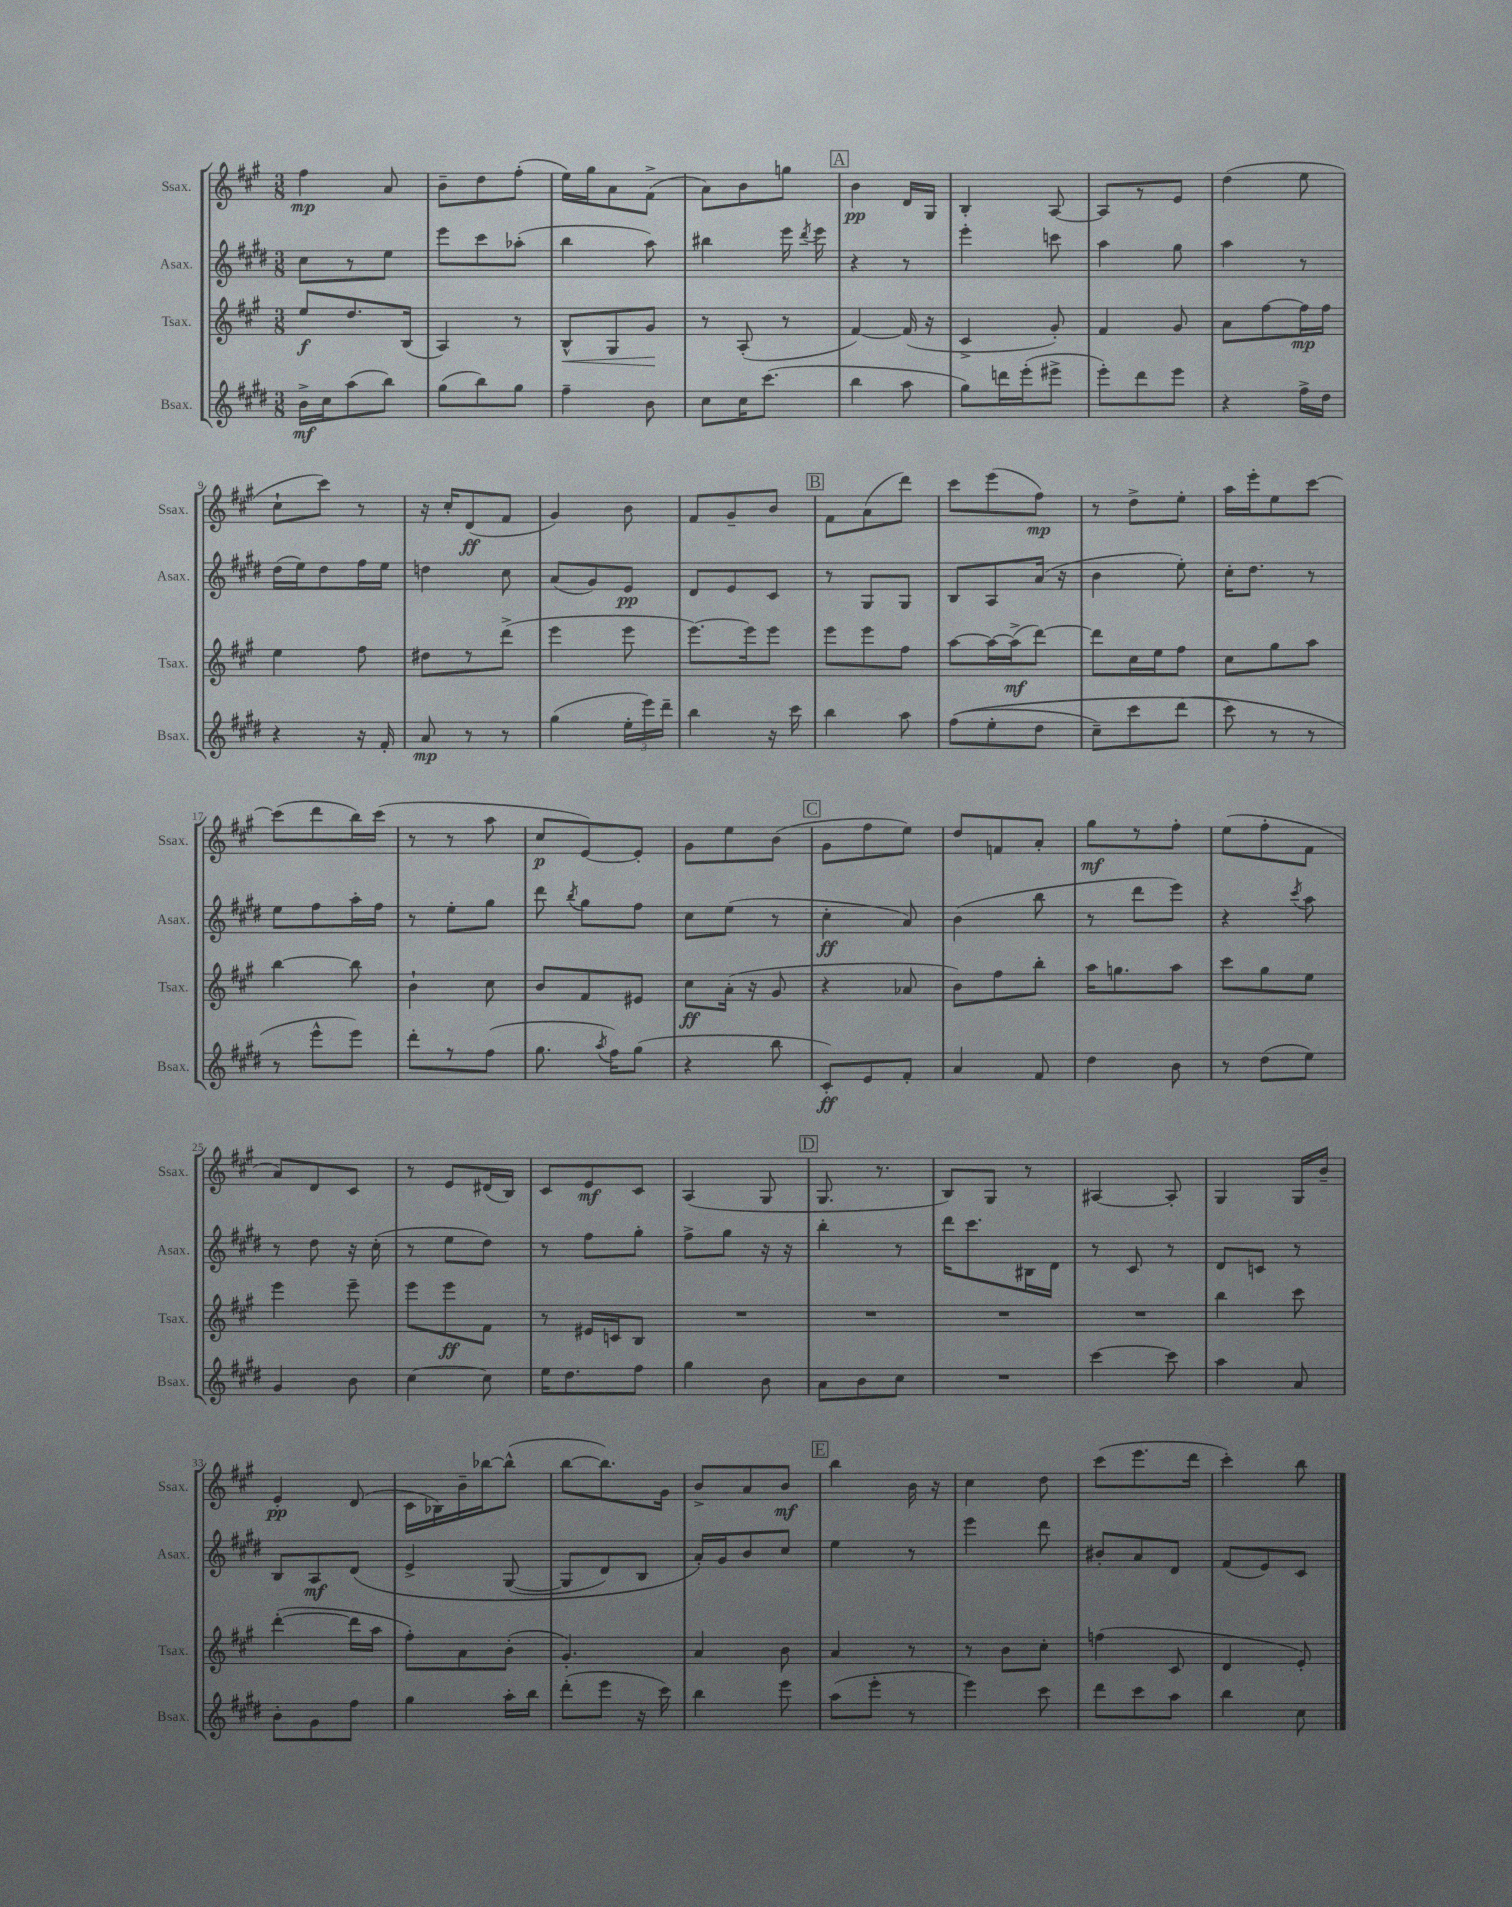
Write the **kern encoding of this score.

**kern	**kern	**kern	**kern
*staff4	*staff3	*staff2	*staff1
*clefG2	*clefG2	*clefG2	*clefG2
*k[f#c#g#d#]	*k[f#c#g#]	*k[f#c#g#d#]	*k[f#c#g#]
*M3/8	*M3/8	*M3/8	*M3/8
16b^	8ee	8cc#	4ff#
16cc#	.	.	.
(8aa	8.dd	8r	.
8bb)	.	8ee	8a
.	(16B	.	.
=	=	=	=
(8gg#	4A)	8eee	8b~
8bb)	.	8ccc#	8dd
8gg#	8r	(8aa-'	(8ff#'
=	=	=	=
4ff#~	8B^^	4bb	16ee)
.	.	.	16gg#
.	8G#	.	8a
8b	8g#	8aa)	(8f#^
=	=	=	=
8cc#	8r	4bb#	8a)
16cc#	(8A'	.	8b
(8.ccc#	.	.	.
.	8r	16eee	8gg
.	.	8qddd#	.
.	.	16eee	.
=	=	=	=
4bb	[4f#)	4r	4b
8aa	(16f#]	8r	16d
.	16r	.	16G#
=	=	=	=
8gg#)	4c#^	4eee'	4B'
16ddd	.	.	.
(16eee'	.	.	.
8eee#^	8g#')	8ccc	[8A
=	=	=	=
8eee')	4f#	4aa	8A]
8ddd#	.	.	8r
8eee	8g#	8gg#	8e
=	=	=	=
4r	8a	4aa	(4dd
.	[8ff#	.	.
16ff#^	16ff#]	8r	8ee
16dd#	16ff#	.	.
=	=	=	=
4r	4ee	(16dd#	8cc#`
.	.	16ee)	.
.	.	8dd#	8ccc#)
16r	8ff#	16ff#	8r
16f#'	.	16ee	.
=	=	=	=
8a	8dd#	4dd	16r
.	.	.	16cc#'
8r	8r	.	(8d
8r	(8ddd^	8cc#	8f#
=	=	=	=
(4gg#	4eee	(8a	4g#)
.	.	8g#)	.
24ee'	8eee	8e	8b
24eee)	.	.	.
24ddd#~	.	.	.
=	=	=	=
4bb	[8.eee)	8d#	8f#
.	.	8e	8g#~
.	16eee]	.	.
16r	8eee	8c#	8b
16ccc#	.	.	.
=	=	=	=
4bb	8eee	8r	8f#
.	8eee	8G#	(8a
8aa	8ff#	8G#	8ddd)
=	=	=	=
&((8ff#	[8aa	8B	8ccc#
8ee'	16aa_	8A	(8eee
.	(16aa^]	.	.
8dd#	[8ddd)	(16a	8ff#)
.	.	16r	.
=	=	=	=
8cc#~)	8ddd]	4b	8r
8ccc#	16cc#	.	8dd^
.	16ee	.	.
(8ddd#	8ff#	8ee')	8ee'
=	=	=	=
8ccc#&)	8cc#	16cc#'	16aa
.	.	8.dd#	16eee'
8r	8gg#	.	8ee
8r	8aa	8r	[8ccc#
=	=	=	=
8r	[4bb	8ee	(8ccc#]
8eee^^	.	8ff#	8ddd
8eee)	8bb]	16aa'	16bb)
.	.	16ff#	(16ccc#
=	=	=	=
8ddd#'	4b`	8r	8r
8r	.	8ee'	8r
(8ff#	8cc#	8gg#	8aa
=	=	=	=
8.gg#	8b	8ddd#	8cc#
.	.	8qbb	.
.	8f#	8gg#	[8e)
8qaa	.	.	.
16ff#)	.	.	.
(8gg#	8e#	8ff#	8e']
=	=	=	=
4r	8cc#	8cc#	8g#
.	(16a'	(8ee	8ee
.	16r	.	.
8bb	8g#	8r	(8b
=	=	=	=
8c#')	4r	4cc#'	8g#
8e	.	.	8ff#
8f#'	8a-	8a)	8ee)
=	=	=	=
4a	8b)	(4b	8dd
.	8ff#	.	8f
8f#	8bb'	8bb	8a'
=	=	=	=
4dd#	16aa	8r	8gg#
.	8.gg	.	.
.	.	8ddd#	8r
8b	8aa	8eee)	8ff#'
=	=	=	=
8r	8ccc#	4r	(8ee
(8dd#	8gg#	.	8ff#'
.	.	8qccc#	.
8ee)	8ee	8aa	8f#
=	=	=	=
4g#	4eee	8r	8a)
.	.	8dd#	8d
8b	8eee~	16r	8c#
.	.	(16cc#'	.
=	=	=	=
[4cc#	8eee	8r	8r
.	8eee	8ee	8e
8cc#]	8f#	8dd#)	(16d#
.	.	.	16B)
=	=	=	=
16ee	8r	8r	8c#
8.dd#	.	.	.
.	16e#	8ff#	8e
.	16c	.	.
8ff#	8B	8gg#'	8c#
=	=	=	=
4gg#	4.r	8ff#^	(4A
.	.	8gg#	.
8b	.	16r	8G#
.	.	16r	.
=	=	=	=
8a	4.r	4bb'	8.G#
8b	.	.	.
.	.	.	8.r
8cc#	.	8r	.
=	=	=	=
4.r	4.r	16ddd#	8B)
.	.	8.ccc#	.
.	.	.	8G#
.	.	16B#	8r
.	.	16d#	.
=	=	=	=
[4ccc#	4.r	8r	[4A#
.	.	8c#	.
8ccc#]	.	8r	8A#']
=	=	=	=
4aa	4bb	8d#	4G#
.	.	8c	.
8a	8ccc#	8r	16G#
.	.	.	16b~
=	=	=	=
8b'	([4ddd'	8B	4e'
8g#	.	8A	.
8ff#	16ddd]	&(8d#	(8d
.	16aa	.	.
=	=	=	=
4gg#	8ff#')	4e^	16c#
.	.	.	16B-)
.	8a	.	16b~
.	.	.	[16bb-
16aa'	(8b'	([8G#	(8bb-^^]
16bb	.	.	.
=	=	=	=
(8ddd#'	4.g#')	8G#]	[8bb
8eee	.	8d#)	8.bb])
16r	.	8B	.
16ccc#)	.	.	16g#
=	=	=	=
4bb	4a	16a'&)	8b^
.	.	16g#	.
.	.	8b	8a
8eee	8b	8cc#	8b
=	=	=	=
(8aa	4a	4ee	4bb
8eee'	.	.	.
8r	8r	8r	16b
.	.	.	16r
=	=	=	=
4eee)	8r	4eee	4cc#
.	8b	.	.
8ccc#	8cc#'	8ddd#	8dd
=	=	=	=
8ddd#	(4ff	8b#'	(8ccc#
8ccc#	.	8a	8.eee
8aa	8c#	8d#	.
.	.	.	16ddd
=	=	=	=
4bb	4d	(8f#	4ccc#')
.	.	8e)	.
8cc#	8e')	8c#	8bb
==	==	==	==
*-	*-	*-	*-
